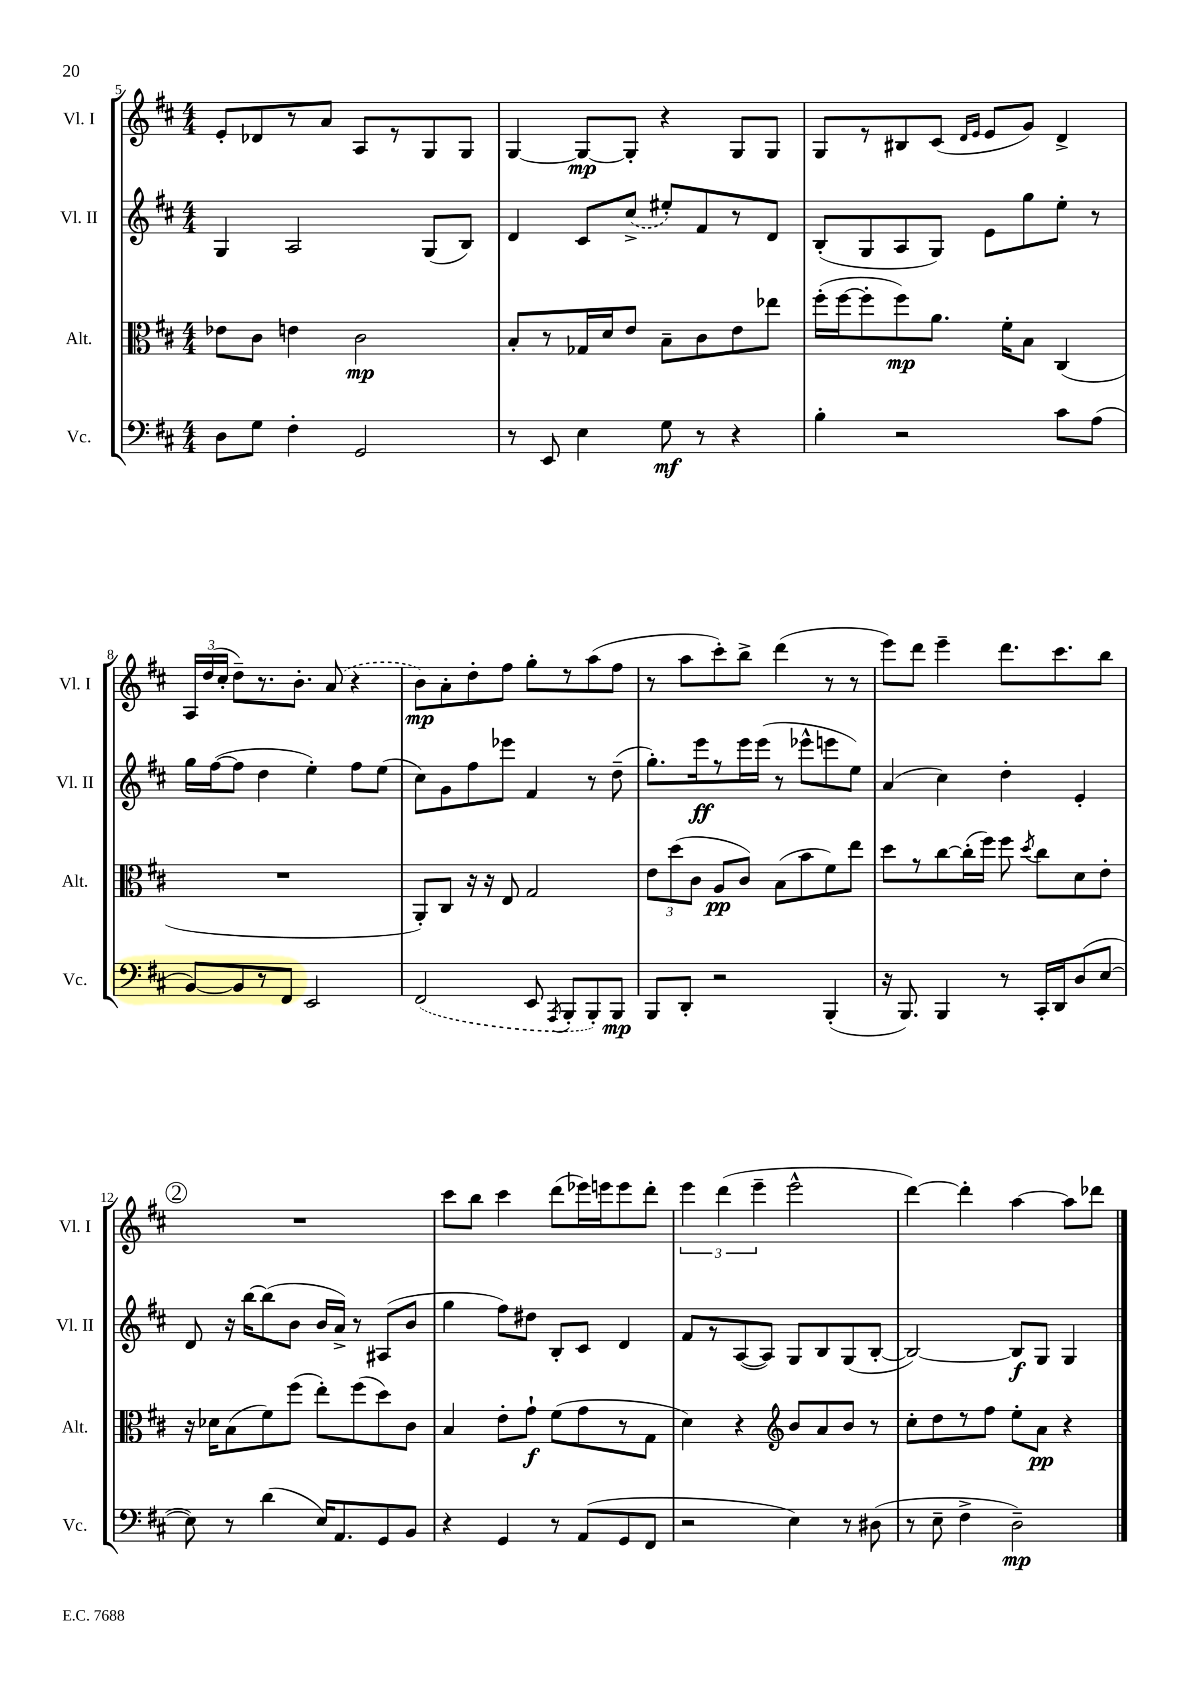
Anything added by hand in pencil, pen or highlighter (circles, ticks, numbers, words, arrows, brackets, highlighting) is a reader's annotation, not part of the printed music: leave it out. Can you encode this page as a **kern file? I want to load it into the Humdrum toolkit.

**kern	**kern	**kern	**kern
*staff4	*staff3	*staff2	*staff1
*clefF4	*clefC3	*clefG2	*clefG2
*k[f#c#]	*k[f#c#]	*k[f#c#]	*k[f#c#]
*M4/4	*M4/4	*M4/4	*M4/4
8D	8e-	4G	8e'
8G	8c#	.	8d-
4F#'	4e	2A	8r
.	.	.	8a
2GG	2c#	.	8A
.	.	.	8r
.	.	(8G	8G
.	.	8B)	8G
=	=	=	=
8r	8B'	4d	[4G
8EE	8r	.	.
4E	16G-	8c#	8G_
.	16d	.	.
.	8e	(8cc#^	8G']
8G	8B~	8ee#')	4r
8r	8c#	8f#	.
4r	8e	8r	8G
.	8ee-	8d	8G
=	=	=	=
4B'	(16ff#'	(8B'	8G
.	[16ff#	.	.
.	8ff#']	8G	8r
2r	8ff#)	8A	8B#
.	8.a	8G)	(8c#
.	.	.	16qqd
.	.	.	16qqe
.	.	8e	8e
.	16f#'	.	.
.	8B	8gg	8g)
8c#	(4C#	8ee'	4d^
(8A	.	8r	.
=	=	=	=
[8BB)	1r	16gg	24A
.	.	.	(24dd
.	.	([16ff#	.
.	.	.	24cc#'
8BB]	.	8ff#]	8dd~)
8r	.	4dd	8.r
8FF#	.	.	.
.	.	.	8.b'
2EE	.	4ee')	.
.	.	.	(8a
.	.	8ff#	4r
.	.	(8ee	.
=	=	=	=
(2FF#	8AA')	8cc#)	8b)
.	8C#	8g	8a'
.	16r	8ff#	8dd'
.	16r	.	.
.	8E	8eee-	8ff#
8EE	2G	4f#	8gg'
8qAAA	.	.	.
8BBB'	.	.	8r
8BBB')	.	8r	(8aa
8BBB	.	(8dd~	8ff#
=	=	=	=
8BBB	12e	8.gg')	8r
.	(12dd	.	.
8DD'	.	.	8aa
.	12c#	.	.
.	.	16eee	.
2r	8A	8r	8ccc#')
.	8c#)	16eee	8bb^
.	.	(16eee	.
.	(8B	8r	(4ddd
.	8b	8eee-^^	.
(4BBB'	8f#)	8eee	8r
.	8ee	8ee)	8r
=	=	=	=
16r	8dd	(4a	8eee)
8.BBB)	.	.	.
.	8r	.	8ddd
4BBB	[8cc#	4cc#)	4eee~
.	(16cc#']	.	.
.	16ff#)	.	.
8r	8ff#	4dd'	8.ddd
.	8qdd	.	.
16CC#'	8cc#	.	.
16DD	.	.	8.ccc#
(8D	8d	4e'	.
[8E	8e'	.	8bb
=	=	=	=
8E])	16r	8d	1r
.	16d-	.	.
8r	(8B	16r	.
.	.	[16bb	.
(4d	8f#)	(8bb]	.
.	(8ff#	8b	.
16E)	8ee')	16b	.
8.AA	.	16a^)	.
.	(8ff#	8r	.
8GG	8dd)	(8A#	.
8BB	8c#	8b	.
=	=	=	=
4r	4B	4gg	8ccc#
.	.	.	8bb
4GG	8e'	8ff#)	4ccc#
.	8g`	8dd#	.
8r	(8f#	8B'	(8ddd
(8AA	8g	8c#	16eee-)
.	.	.	16eee
8GG	8r	4d	8eee
8FF#	8G	.	8ddd'
=	=	=	=
2r	4d)	8f#	6eee
.	.	8r	.
.	.	.	(6ddd
.	4r	([8A	.
.	.	.	6eee~
.	.	8A])	.
*	*clefG2	*	*
4E)	8b	8G	2eee^^
.	8a	8B	.
8r	8b	(8G	.
(8D#	8r	[8B'	.
=	=	=	=
8r	8cc#'	2B_)	[4ddd)
8E~	8dd	.	.
4F#^	8r	.	4ddd']
.	8ff#	.	.
2D~)	8ee'	8B]	[4aa
.	8a	8G	.
.	4r	4G	8aa]
.	.	.	8ddd-
==	==	==	==
*-	*-	*-	*-
